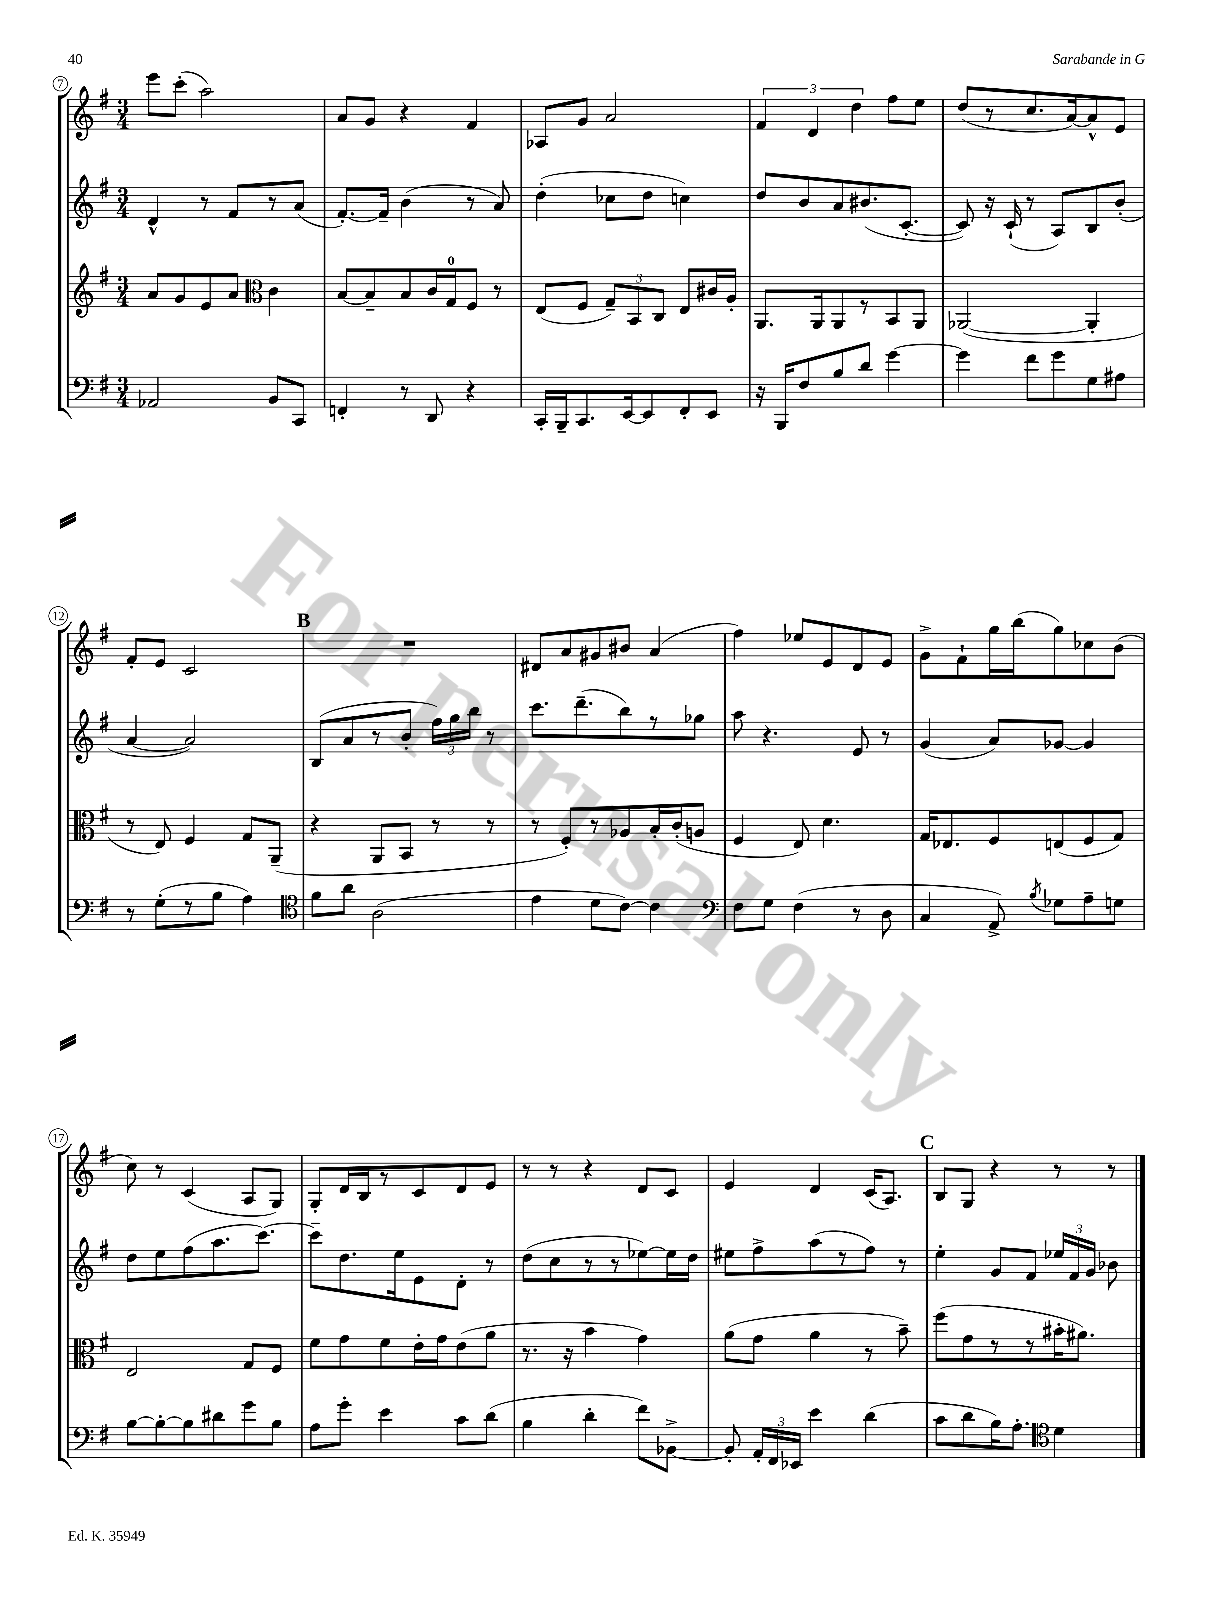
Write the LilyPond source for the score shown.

<<
\new StaffGroup <<
\new Staff = "s0" {
    \clef treble \key g \major \numericTimeSignature \time 3/4
    \autoBeamOff e'''8[ c'''8]-.( a''2) |
    a'8[ g'8] r4 fis'4 |
    aes8[ g'8] a'2 |
    \tuplet 3/2 { fis'4 d'4 d''4 } fis''8[ e''8] |
    d''8[( r8 c''8. a'16~) a'8-^ e'8] |
    fis'8[-. e'8] c'2 |
    \mark \markup { \bold "B" } R2. |
    dis'8[ a'8 gis'8 bis'8] a'4( |
    fis''4) ees''8[ e'8 d'8 e'8] |
    g'8[-> fis'8-! g''16 b''16( g''8) ces''8 b'8]( |
    c''8) r8 c'4( a8[ g8]) |
    g8[-. d'16 b16 r8 c'8 d'8 e'8] |
    r8 r8 r4 d'8[ c'8] |
    e'4 d'4 c'16[( a8.]) |
    \mark \markup { \bold "C" } b8[ g8] r4 r8 r8 \bar "|." |
}
\new Staff = "s1" {
    \clef treble \key g \major \numericTimeSignature \time 3/4
    \autoBeamOff d'4-^ r8 fis'8[ r8 a'8]( |
    fis'8.[~-.) fis'16]-- b'4( r8 a'8) |
    d''4-.( ces''8[ d''8] c''4) |
    d''8[ b'8 a'8 bis'8.( c'8.]~-. |
    c'8) r16 c'16-!( r8 a8[) b8 b'8]-.( |
    a'4~ a'2) |
    \mark \markup { \bold "B" } b8[( a'8 r8 b'8]-. \tuplet 3/2 { fis''16[) g''16 b''16] } r8 |
    c'''8.[ d'''8.--( b''8) r8 ges''8] |
    a''8 r4. e'8 r8 |
    g'4( a'8[) ges'8]~ ges'4 |
    d''8[ e''8 fis''8( a''8. c'''8.]~) |
    c'''8[-- d''8. e''16 e'8 d'8]-. r8 |
    d''8[( c''8 r8 r8 ees''8~) ees''16 d''16] |
    eis''8[ fis''8-> a''8( r8 fis''8]) r8 |
    \mark \markup { \bold "C" } e''4-. g'8[ fis'8] \tuplet 3/2 { ees''16[ fis'16 g'16] } bes'8 \bar "|." |
}
\new Staff = "s2" {
    \clef treble \key g \major \numericTimeSignature \time 3/4
    \autoBeamOff a'8[ g'8 e'8 a'8] \clef alto c'4 |
    b8[~ b8-- b8 c'16 g16-0 fis8] r8 |
    e8[( fis8] \tuplet 3/2 { g8[--) b,8 c8] } e8[ cis'16 a16]-. |
    a,8.[ a,16 a,8 r8 b,8 a,8] |
    aes,2~( aes,4-. |
    r8 e8) fis4 g8[ a,8]--( |
    \mark \markup { \bold "B" } r4 a,8[ b,8] r8 r8 |
    r8 fis8[-.) r8 aes8 b16-. c'16-.( a8] |
    fis4 e8) d'4. |
    g16[ ees8. fis8 e8( fis8 g8]) |
    e2 g8[ fis8] |
    fis'8[ g'8 fis'8 e'16-. g'16 e'8( a'8] |
    r8. r16 b'4 g'4) |
    a'8[( g'8] a'4 r8 b'8--) |
    \mark \markup { \bold "C" } fis''8[( g'8 r8 r8 bis'16-. ais'8.]) \bar "|." |
}
\new Staff = "s3" {
    \clef bass \key g \major \numericTimeSignature \time 3/4
    \autoBeamOff aes,2 b,8[ c,8] |
    f,4-. r8 d,8 r4 |
    c,16[-. b,,16-- c,8. e,16~ e,8 fis,8-. e,8] |
    r16 b,,16[ fis8 b8 d'8] g'4~ |
    g'4 fis'8[ g'8 g8 ais8] |
    r8 g8[-.( r8 b8] a4) |
    \mark \markup { \bold "B" } \clef tenor fis'8[ a'8] a2( |
    e'4 d'8[ c'8]~) c'4 |
    \clef bass fis8[ g8] fis4( r8 d8 |
    c4 a,8->) \acciaccatura { b8 } ges8[ a8-- g8] |
    b8[~ b8~-. b8 dis'8 g'8 b8] |
    a8[ g'8]-. e'4 c'8[ d'8]( |
    b4 d'4-. fis'8[) bes,8]~-> |
    bes,8-. \tuplet 3/2 { a,16[-. fis,16 ees,16] } e'4 d'4( |
    \mark \markup { \bold "C" } c'8[ d'8 b16) a8.]-. \clef tenor d'4 \bar "|." |
}
>>
>>
\layout { \context { \Score currentBarNumber = #7 \override BarNumber.stencil = #(make-stencil-circler 0.1 0.3 ly:text-interface::print) } }
